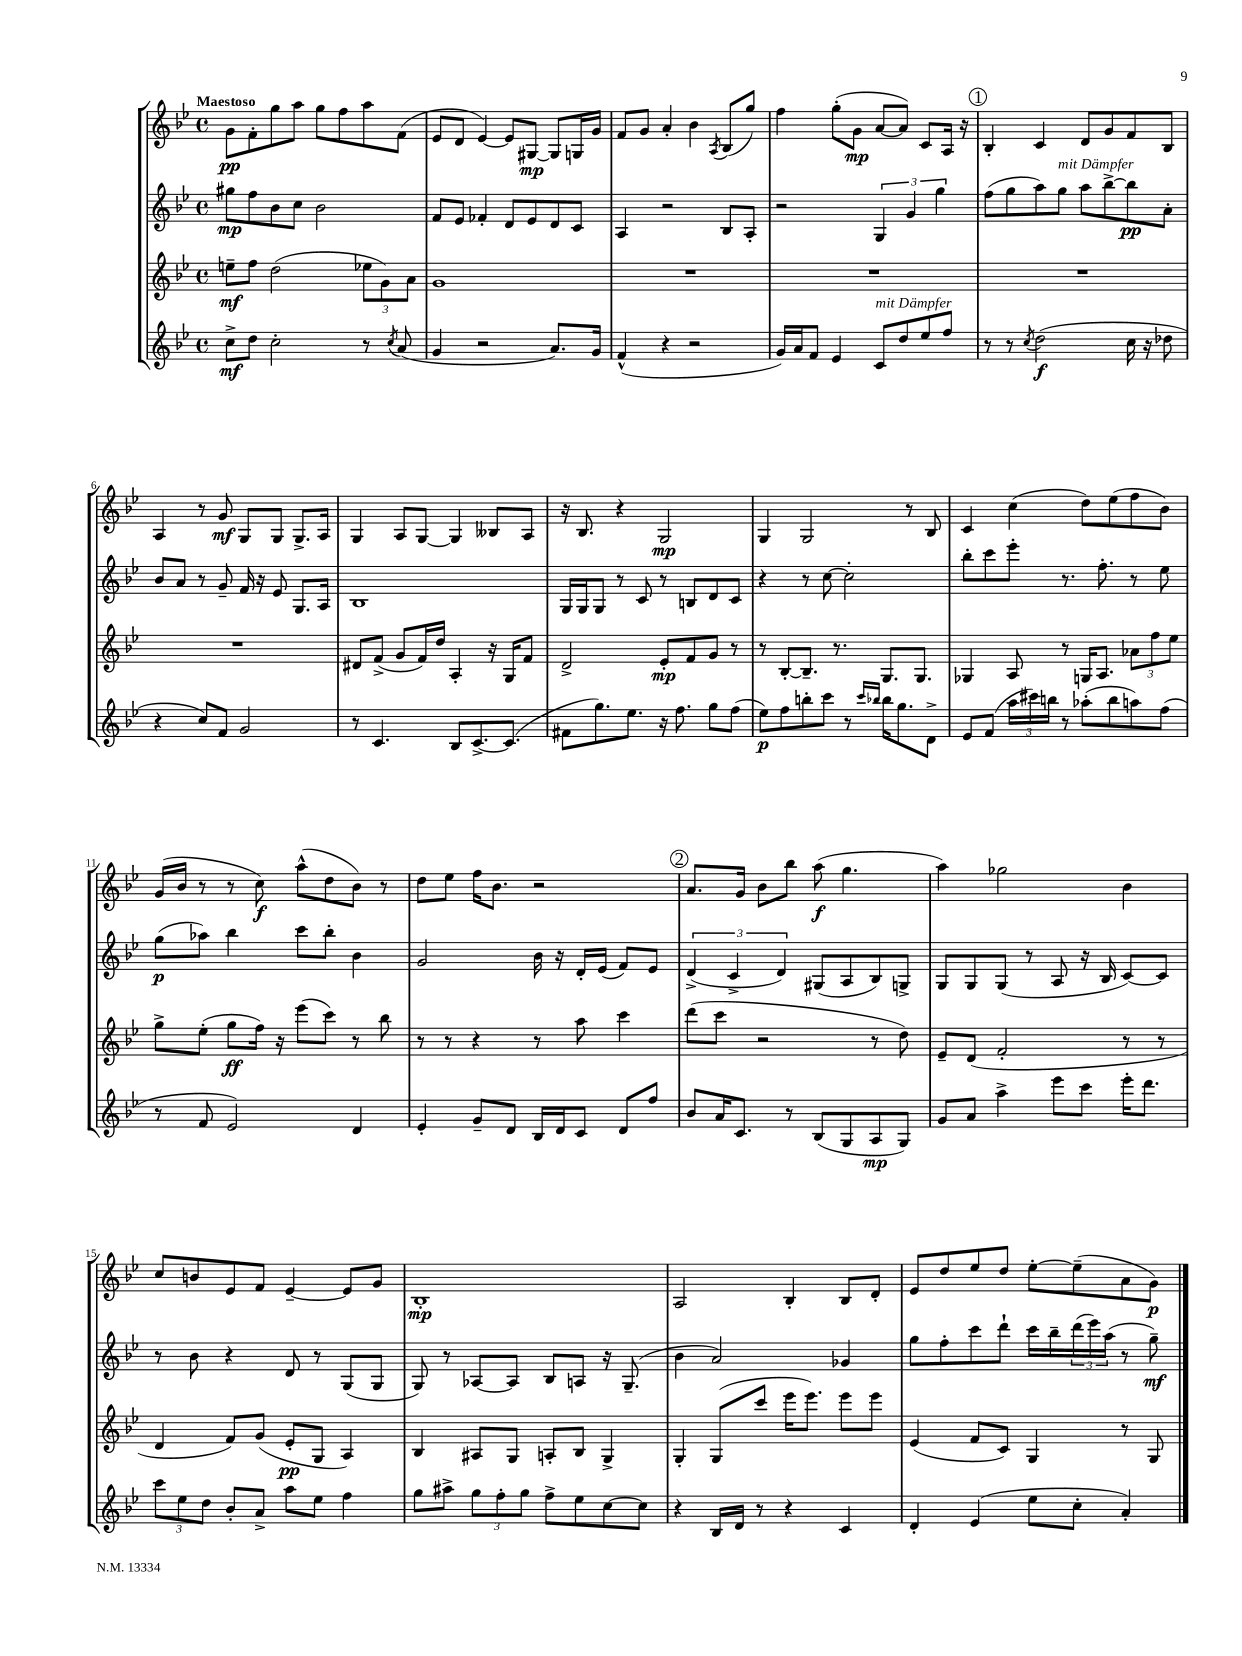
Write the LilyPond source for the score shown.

<<
\new StaffGroup <<
\new Staff = "s0" {
    \clef treble \key bes \major \defaultTimeSignature \time 4/4 \tempo "Maestoso"
    g'8\pp f'8-. g''8 a''8 g''8 f''8 a''8 f'8( |
    ees'8 d'8 ees'4~) ees'8 gis8~\mp gis8 g16 g'16 |
    f'8 g'8 a'4-. bes'4 \acciaccatura { a8 } bes8( g''8) |
    f''4 g''8-.( g'8\mp a'8~ a'8) c'8 a16 r16 |
    \mark \markup { \circle "1" } bes4-. c'4 d'8 g'8 f'8 bes8 |
    a4 r8 g'8\mf g8 g8 g8.-> a16 |
    g4 a8 g8~ g4 beses8 a8 |
    r16 bes8. r4 g2\mp |
    g4 g2 r8 bes8 |
    c'4 c''4( d''8) ees''8( f''8 bes'8) |
    g'16( bes'16 r8 r8 c''8\f) a''8-^( d''8 bes'8) r8 |
    d''8 ees''8 f''16 bes'8. r2 |
    \mark \markup { \circle "2" } a'8. g'16 bes'8 bes''8 a''8\f( g''4. |
    a''4) ges''2 bes'4 |
    c''8 b'8 ees'8 f'8 ees'4~-- ees'8 g'8 |
    bes1-.\mp |
    a2 bes4-. bes8 d'8-. |
    ees'8 d''8 ees''8 d''8 ees''8~-. ees''8--( a'8 g'8\p) \bar "|." |
}
\new Staff = "s1" {
    \clef treble \key bes \major \defaultTimeSignature \time 4/4
    gis''8\mp f''8 bes'8 c''8 bes'2 |
    f'8 ees'8 fes'4-. d'8 ees'8 d'8 c'8 |
    a4 r2 bes8 a8-. |
    r2 \tuplet 3/2 { g4 g'4 g''4 } |
    \mark \markup { \circle "1" } f''8( g''8 a''8) g''8^\markup { \italic "mit Dämpfer" } a''8 bes''8~-> bes''8\pp a'8-. |
    bes'8 a'8 r8 g'8-- f'16 r16 ees'8 g8. a16 |
    bes1 |
    g16 g16 g8 r8 c'8 r8 b8 d'8 c'8 |
    r4 r8 c''8~ c''2-. |
    bes''8-. c'''8 ees'''8-. r8. f''8.-. r8 ees''8 |
    g''8\p( aes''8) bes''4 c'''8 bes''8-. bes'4 |
    g'2 bes'16 r16 d'16-. ees'16( f'8) ees'8 |
    \mark \markup { \circle "2" } \tuplet 3/2 { d'4->( c'4-> d'4) } gis8( a8 bes8) g8-> |
    g8 g8 g8( r8 a8 r16 bes16 c'8~) c'8 |
    r8 bes'8 r4 d'8 r8 g8( g8 |
    g8) r8 aes8~ aes8 bes8 a8 r16 g8.--( |
    bes'4 a'2) ges'4 |
    g''8 f''8-. c'''8 d'''8-! c'''16 bes''16-- \tuplet 3/2 { d'''16( ees'''16) a''16( } r8 g''8--\mf) \bar "|." |
}
\new Staff = "s2" {
    \clef treble \key bes \major \defaultTimeSignature \time 4/4
    e''8--\mf f''8 d''2( \tuplet 3/2 { ees''8 g'8) a'8 } |
    g'1 |
    R1 |
    R1 |
    \mark \markup { \circle "1" } R1 |
    R1 |
    dis'8 f'8->( g'8 f'16) d''16 a4-. r16 g16 f'8 |
    d'2-> ees'8-.\mp f'8 g'8 r8 |
    r8 bes8~-. bes8.-- r8. g8. g8. |
    ges4 a8 r8 g16 a8. \tuplet 3/2 { aes'8 f''8 ees''8 } |
    g''8-> ees''8-.( g''8\ff f''16) r16 ees'''8( c'''8) r8 bes''8 |
    r8 r8 r4 r8 a''8 c'''4 |
    \mark \markup { \circle "2" } d'''8( c'''8 r2 r8 d''8) |
    ees'8-- d'8( f'2-. r8 r8 |
    d'4 f'8) g'8( ees'8-.\pp g8 a4) |
    bes4 ais8 g8 a8-. bes8 g4-> |
    g4-. g8( c'''8 ees'''16 ees'''8.) ees'''8 ees'''8 |
    ees'4( f'8 c'8) g4 r8 g8 \bar "|." |
}
\new Staff = "s3" {
    \clef treble \key bes \major \defaultTimeSignature \time 4/4
    c''8->\mf d''8 c''2-. r8 \acciaccatura { c''8 } a'8( |
    g'4 r2 a'8.) g'16 |
    f'4-^( r4 r2 |
    g'16) a'16 f'8 ees'4 c'8^\markup { \italic "mit Dämpfer" } d''8 ees''8 f''8 |
    \mark \markup { \circle "1" } r8 r8 \acciaccatura { c''8 } d''2\f( c''16 r16 des''8 |
    r4 c''8) f'8 g'2 |
    r8 c'4. bes8 c'8.~-> c'8.( |
    fis'8 g''8.) ees''8. r16 f''8. g''8 f''8( |
    ees''8\p) f''8 b''8-. c'''8 r8 \grace { c'''16 bes''16 } bes''16 g''8. d'8-> |
    ees'8 f'8( \tuplet 3/2 { a''16 cis'''16) b''16 } r8 aes''8-.( b''8 a''8) f''8( |
    r8 f'8 ees'2) d'4 |
    ees'4-. g'8-- d'8 bes16 d'16 c'8 d'8 f''8 |
    \mark \markup { \circle "2" } bes'8 a'16 c'8. r8 bes8( g8 a8\mp g8) |
    g'8 a'8 a''4-> ees'''8 c'''8 ees'''16-. d'''8. |
    \tuplet 3/2 { c'''8 ees''8 d''8 } bes'8-. a'8-> a''8 ees''8 f''4 |
    g''8 ais''8-> \tuplet 3/2 { g''8 f''8-. g''8 } f''8-> ees''8 c''8~ c''8 |
    r4 bes16 d'16 r8 r4 c'4 |
    d'4-. ees'4( ees''8 c''8-. a'4-.) \bar "|." |
}
>>
>>
